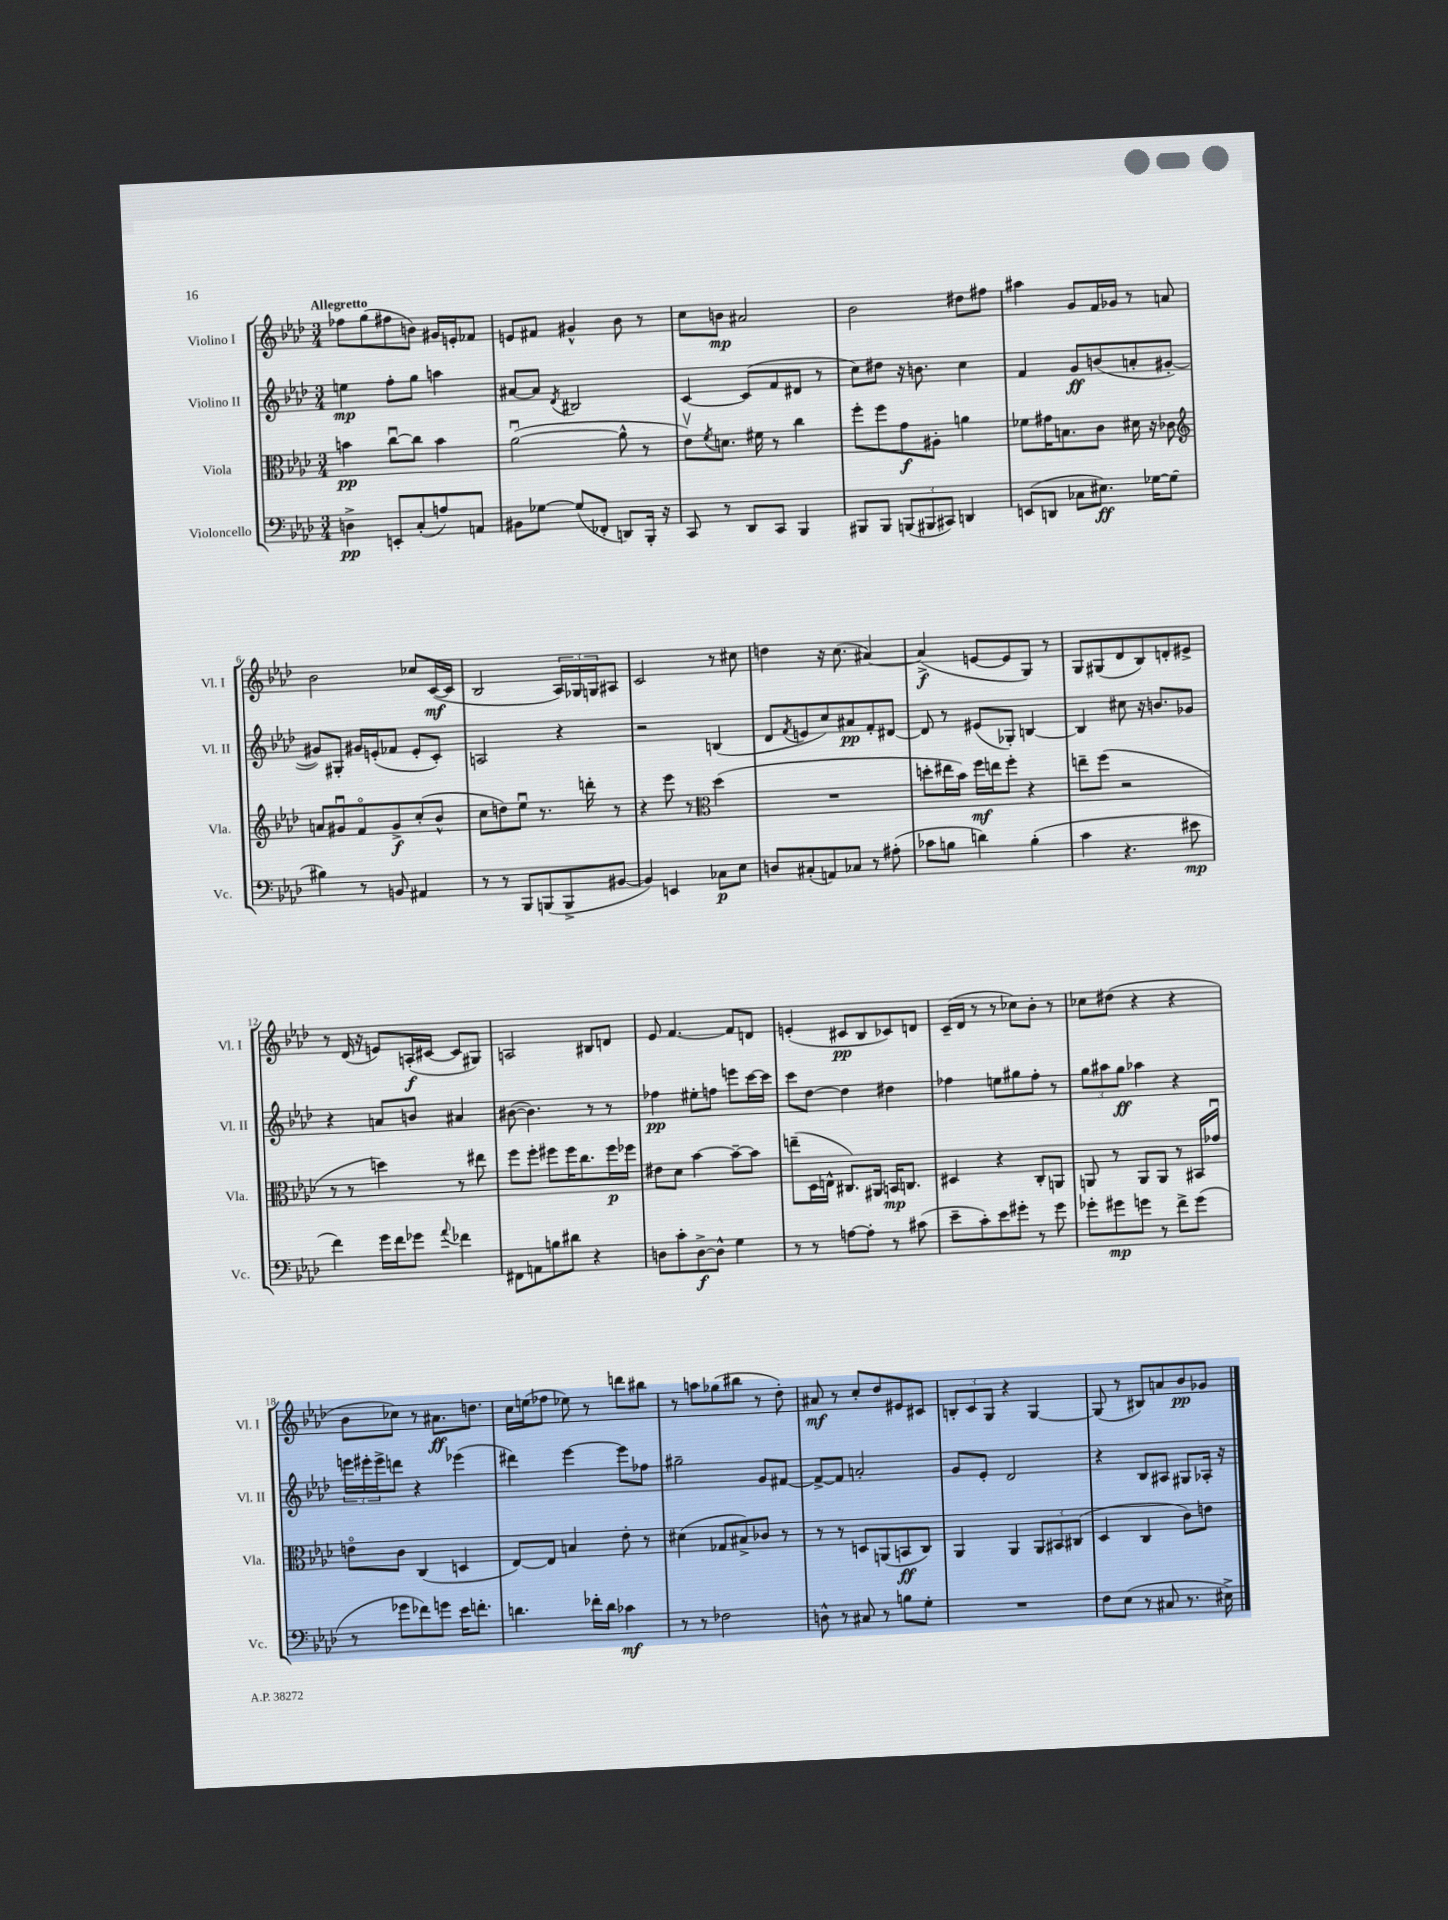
<<
\new StaffGroup <<
\new Staff = "s0" \with { instrumentName = "Violino I" shortInstrumentName = "Vl. I" } {
    \clef treble \key aes \major \numericTimeSignature \time 3/4 \tempo "Allegretto"
    fes''8 g''8( fis''8 b'8) gis'16 e'16-. fes'8 |
    e'8 fis'8 gis'4-^ bes'8 r8 |
    c''8 b'8\mp ais'2 |
    bes'2 dis''8 fis''8 |
    ais''4 g'8 f'16 ges'16 r8 a'8 |
    bes'2 ces''8 c'16~\mf( c'16 |
    bes2 \tuplet 3/2 { aes16) ges16 g16 } ais8 |
    c'2 r8 cis''8 |
    d''4 r16 c''8.( ais'4~) |
    ais'4->\f( e'8~ e'8 g8) r8 |
    g8 gis8( des'8 bes8) d'8-. eis'8-> |
    r8 des'16( r16 e'8) a16-.\f( cis'16~ cis'8 gis8) |
    a2 bis8 d'8 |
    ees'8 f'4.~ f'8 d'8 |
    e'4-.( cis'8\pp bes8 ces'8) d'8 |
    c'16--( des'16 r8 r8 ces''8) bes'8-. r8 |
    ces''8 dis''8( r4 r4 |
    bes'8 ces''8) r8 ais'8.\ff d''8. |
    c''16 e''16( fes''8 ees''8) r8 d'''8 bis''8 |
    r8 a''8 ges''8( bis''8 r8 des''8-.) |
    ais'8\mf r8 c''8-. des''8 eis'8 cis'8 |
    \tuplet 3/2 { b8-. c'8 g8 } r4 g4~ |
    g8( r8 bis8) a'8 bes'8\pp ges'8 \bar "|." |
}
\new Staff = "s1" \with { instrumentName = "Violino II" shortInstrumentName = "Vl. II" } {
    \clef treble \key aes \major \numericTimeSignature \time 3/4
    e''4\mp f''8-. g''8 a''4 |
    ais'8~ ais'8 \acciaccatura { des'8 } bis2 |
    c'4~ c'8( f'8 dis'8 r8 |
    c''8) dis''8 r16 b'8. c''4 |
    f'4 g'8\ff b'8( a'8-. gis'8~-. |
    gis'8) gis8-. gis'16 e'16-.( fes'8 e'8-. c'8-.) |
    a2 r4 |
    r2 b4( |
    des'8 \acciaccatura { f'8 } e'8 c''8) ais'8\pp f'8-. dis'8~ |
    dis'8 r8 eis'8( ges8-.) b4~ |
    b4 cis''8 r16 b'8. ges'8 |
    r4 a'8 b'8 ais'4 |
    bis'8~( bis'4.) r8 r8 |
    fes''4\pp eis''8-. f''8 e'''8 c'''16~ c'''16 |
    c'''8 des''8~ des''4 dis''4 |
    fes''4 e''8 gis''8 fes''8-. r8 |
    \tuplet 3/2 { g''8 ais''8 g''8\ff } aes''4 r4 |
    \tuplet 3/2 { e'''16 eis'''16-. eis'''16-> } d'''8 r4 ees'''4( |
    dis'''4) ees'''4~ ees'''8 fes''8 |
    gis''2-- g'8 fis'8~ |
    fis'8~-> fis'8 a'2-. |
    g'8 ees'8-. des'2 |
    r4 bes8 ais8 gis8 aes16-. r16 \bar "|." |
}
\new Staff = "s2" \with { instrumentName = "Viola" shortInstrumentName = "Vla." } {
    \clef alto \key aes \major \numericTimeSignature \time 3/4
    b'4\pp c''8~\downbow c''8 b'4 |
    aes'2~\downbow( aes'8-^ r8 |
    ees'8\upbow) \acciaccatura { f'8 } d'8. fis'16 r8 c''4 |
    f''8-. f''8 g'8\f ais8-. a'4 |
    fes'8 gis'16 b8. c'8 dis'16 r16 ces'8 |
    \clef treble a'8 gis'8\downbow f'8\flageolet gis'8->\f c''8-.( bes'8-^ |
    c''8 d''8) ees''8\downbow r8. d'''16-. r8 |
    r4 ees'''8 r8 \clef alto des''4( |
    R2. |
    d''8-. eis''16 bes'16) f''16\mf e''16 f''8-. r4 |
    e''8-- f''8( r2 |
    r8 r8 d''4) r8 eis''8 |
    f''8 f''8-. fis''8 fis''16 c''8. fis''16\p fes''16 |
    eis'8 des'8 bes'4~ bes'8~-- bes'8 |
    e''8--( des16 e16-^ cis8.) ais,16 b,16\mp c8. |
    dis4 r4 c8-. a,8 |
    a,8 r8 a,8 a,8 r8 bis,16 ges'16\downbow |
    e'8\flageolet c'8 c4( d4 |
    ees8~) ees8 b4 ees'8-. r8 |
    dis'4( ges8 bis8->) ces'8 r8 |
    r8 r8 d8 a,8( b,8\ff c8) |
    aes,4 aes,4 \tuplet 3/2 { aes,8 bis,8 cis8( } |
    des4 c4 c'8) e'8 \bar "|." |
}
\new Staff = "s3" \with { instrumentName = "Violoncello" shortInstrumentName = "Vc." } {
    \clef bass \key aes \major \numericTimeSignature \time 3/4
    d4->\pp e,8-. c8-.( a8) a,8 |
    bis,8 ges8~ ges8( fes,8-. d,8) bes,,16-. r16 |
    c,8 r8 des,8 c,8 bes,,4 |
    bis,,8 bis,,8 \tuplet 3/2 { b,,8( bis,,8 cis,8) } d,4 |
    e,8( d,8 ces8 eis8.\ff) ges16~ ges8( |
    bis4) r8 b,8 ais,4 |
    r8 r8 bes,,8 b,,8( b,,8-> bis,8~ |
    bis,4) e,4 ces8\p ees8 |
    d8 cis8-.( a,8) ces8 r8 ais8-.( |
    ces'8 b8 d'4) b4-.( |
    c'4 r4. eis'8\mp |
    f'4) g'16 f'16 ges'8 \appoggiatura { aes'8 } fes'4 |
    fis,8 a,8 b8 dis'8 r4 |
    d8 c'8-. d8~->\f d8-^ g4 |
    r8 r8 a8~ a8-. r8 cis'8( |
    ees'8-- c'8-.) ees'8 gis'8-. r8 gis'8 |
    ges'8-. gis'8\mp g'8 r8 f'8-> g'8( |
    r8 ges'8 fes'8) g'8 ees'16 f'8.-. |
    d'4. fes'16-. d'16 ces'4\mf |
    r8 r8 fes2 |
    d8-^ r8 cis8 r8 b8 g8-. |
    R2. |
    f8 ees8( r8 cis8 r8. eis16->) \bar "|." |
}
>>
>>
